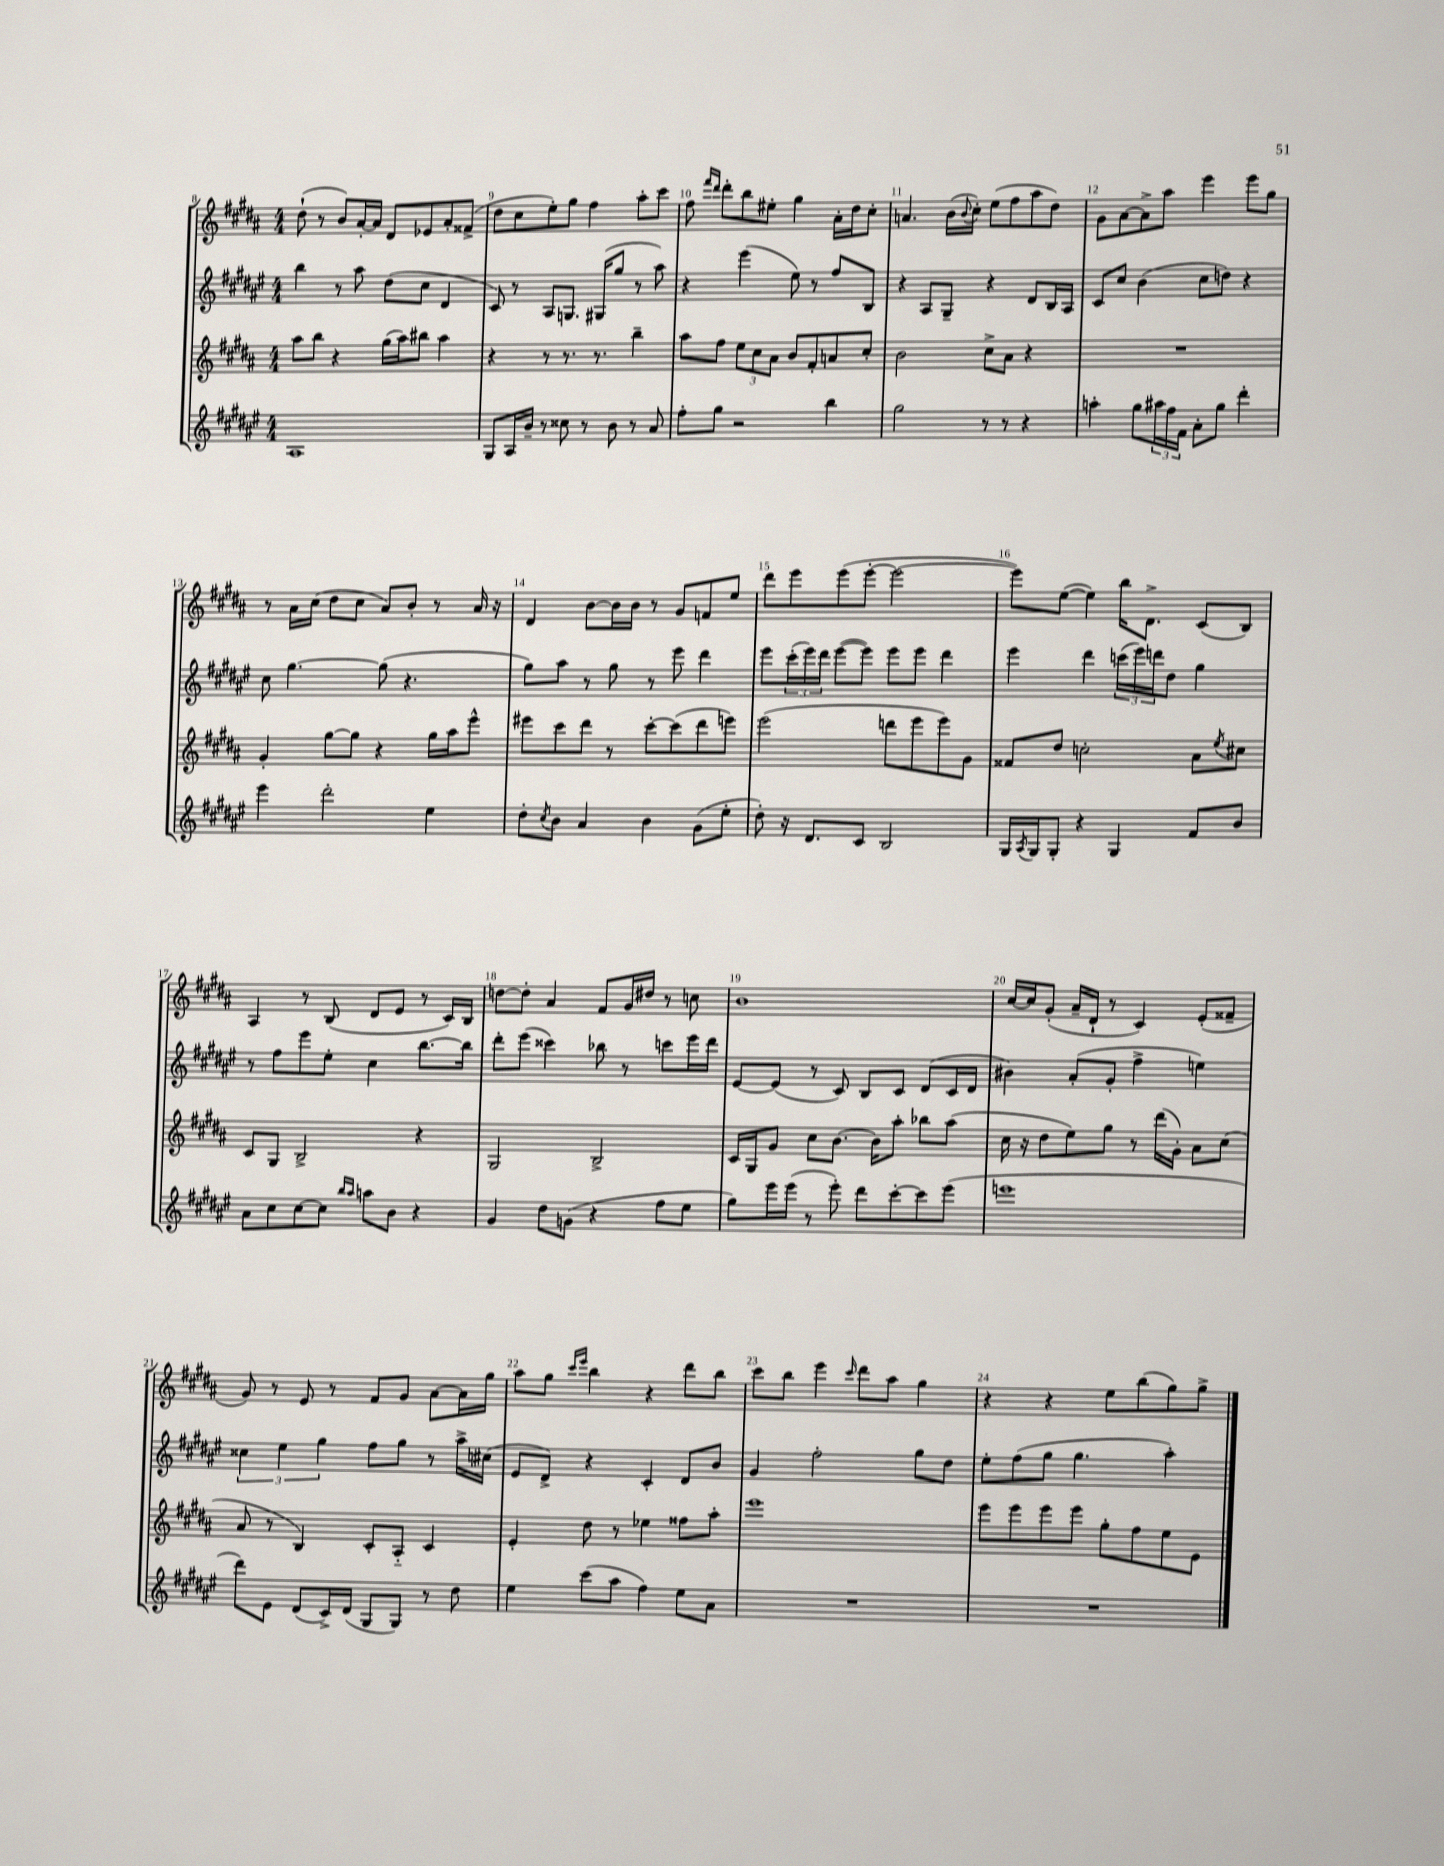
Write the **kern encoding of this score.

**kern	**kern	**kern	**kern
*part4	*part3	*part2	*part1
*staff4	*staff3	*staff2	*staff1
*clefG2	*clefG2	*clefG2	*clefG2
*k[f#c#g#d#a#e#]	*k[f#c#g#d#a#]	*k[f#c#g#d#a#e#]	*k[f#c#g#d#a#]
*M4/4	*M4/4	*M4/4	*M4/4
=8	=8	=8	=8
1A#	8aa#\L	4bb\	(8dd#`\
.	8bb\J	.	8r
.	4r	8r	8b/L)
.	.	8aa#\	[16a#'/L
.	.	.	16a#/JJ]
.	(16gg#\LL	(8dd#\L	8d#/L
.	16aa#\J)	.	.
.	8bb#X\J	8cc#\J	8e-X/
.	4aa#\	4d#/	8a#'/
.	.	.	(8f##X^/J
=9	=9	=9	=9
8G#/L	4r	8c#/)	8dd#\L
16A#/L	.	8r	8cc#\
16b~/JJ	.	.	.
8r	8r	8A#/L	8ee'\)
8cc##X\	8.r	8.Gn/J	8gg#\J
8r	.	.	4ff#\
.	8.r	(16G#X/KL	.
8b\	.	8gg#/J	.
8r	4bb~\	8r	8aa#'\L
8a#/	.	8aa#\)	8ccc#\J
=10	=10	=10	=10
8ff#'\L	8aa#\L	4r	8ff#\
.	.	.	16qqfff#/LL
.	.	.	16qqddd#/JJ
8gg#\J	8ff#\J	.	8ddd#'\L
2r	12ee\L	(4eee#\	8bb\
.	12cc#\	.	.
.	.	.	8ee#X'\J
.	12a#\J	.	.
.	8b/L	8ee#\)	4gg#\
.	8f#'/	8r	.
4bb\	8an/	8ff#/L	16a#'\LL
.	.	.	16dd#\J
.	8cc#'/J	8B/J	8cc#'\J
=11	=11	=11	=11
2gg#\	2b\	4r	4.an/
.	.	8A#/L	.
.	.	8G#~/J	(16b\LL
.	.	.	8qqb/
.	.	.	16cc#'\JJ)
8r	8cc#^\L	4r	(8ee\L
8r	8a#\J	.	8ff#\
4r	4r	8d#/L	8aa#\
.	.	16B/L	8dd#\J)
.	.	16A#/JJ	.
=12	=12	=12	=12
4aan'\	1r	8c#/L	8g#\L
.	.	8cc#/J	[8a#\
8gg#\L	.	(4b\	8a#^\]
24aa#X\L	.	.	8aa#\J
24ff#\	.	.	.
24f#\JJ	.	.	.
8a#'\L	.	8cc#\L	4eee\
8gg#\J	.	8ddn\J)	.
4ddd#'\	.	4r	8eee\L
.	.	.	8gg#\J
!!LO:LB:g=z
=13	=13	=13	=13
4eee#\	4g#'/	8cc#\	8r
.	.	[4.gg#\	16a#\LL
.	.	.	(16cc#\JJ
2ddd#'\	[8gg#\L	.	8dd#\L
.	8gg#\J]	.	8cc#\J
.	4r	(8gg#\]	8a#/L)
.	.	4.r	8b'/J
4ee#\	16gg#\LL	.	8r
.	16aa#\J	.	.
.	8eee^^\J	.	16a#/
.	.	.	16r
=14	=14	=14	=14
8dd#'\L	8eee#X\L	8gg#\L)	4d#/
8qcc#/	.	.	.
8b\J	8ccc#\	8aa#\J	.
4a#/	8ddd#\J	8r	[8b\L
.	8r	8gg#\	16b\L]
.	.	.	16b\JJ
4b\	[8ccc#'\L	8r	8r
.	(8ccc#\]	8eee#\	8g#/L
(8g#\L	8ddd#\	4ddd#\	8fn/
8ee#'\J	8eeen\J)	.	8ee/J
=15	=15	=15	=15
8dd#'\)	(2eee\	8eee#\L	8ddd#\L
16r	.	(24ccc#'\L	8eee\
.	.	24eee#\)	.
8.d#/L	.	.	.
.	.	24ddd#\JJ	.
.	.	([8eee#\L	(8eee\
8c#/J	.	8eee#\J])	[8eee'\J
2B/	8dddn\L	8eee#\L	2eee\_
.	8eee\	8eee#\J	.
.	8eee\)	4ddd#\	.
.	8g#\J	.	.
=16	=16	=16	=16
16G#/LL	8f##X/L	4eee#\	8eee\L])
8qA#/	.	.	.
16G#/J	.	.	.
8G#'/J	8dd#/J	.	([8ee\J
4r	2ccn'\	4ddd#\	4ee\])
4G#/	.	(24cccn\LL	16bb\KL
.	.	24eee#\)	.
.	.	.	8.d#^\J
.	.	24dddn\J	.
.	.	8dd#\J	.
8f#/L	8a#\L	4gg#\	(8c#/L
.	8qee/	.	.
8b/J	8cc#X\J	.	8B/J)
!!LO:LB:g=z
=17	=17	=17	=17
8a#\L	8c#/L	8r	4A#/
8cc#\	8G#/J	8ff#\L	.
[8cc#\	2B^/	8eee#\	8r
8cc#\J]	.	8ee#'\J	(8B/
16qqbb/LL	.	.	.
16qqaa#/JJ	.	.	.
8aan\L	.	4cc#\	8d#/L
8b\J	.	.	8e/J
4r	4r	[8.bb\L	8r
.	.	.	16c#/LL)
.	.	16bb\Jk]	16B/JJ
=18	=18	=18	=18
4g#/	2G#/	8ddd#'\L	[8ddn\L
.	.	(8eee#\J	8dd'\J]
8dd#\L	.	4ccc##X\)	4a#/
(8gn\J	.	.	.
4r	2B^/	8bb-X\	8f#/L
.	.	8r	16g#/L
.	.	.	16dd#X/JJ
8ff#\L	.	8cccn\L	8r
8ee#\J	.	16eee#\L	8ccn\
.	.	16ddd#\JJ	.
=19	=19	=19	=19
8gg#\L)	16c#/LL	[8e#/L	1b
.	16G#/J	.	.
16eee#\L	8g#/J	(8e#/J]	.
(16eee#\JJ	.	.	.
8r	8cc#\L	8r	.
8eee#'\)	[8.b\J	8c#/)	.
8ddd#\L	.	8B/L	.
.	16b\KL]	.	.
[8ccc#'\	8aa#'\J	8c#/J	.
8ccc#\]	8bb-X\L	(8d#/L	.
(8eee#\J	(8aa#\J	16c#/L	.
.	.	16d#/JJ	.
=20	=20	=20	=20
1eeen	16cc#\	4b#X\)	[16cc#/LL
.	16r	.	16cc#/J]
.	8dd#\L	.	(8g#'/J
.	8ee\)	(8a#'/L	16a#~/LL
.	.	.	16d#`/JJ
.	8gg#\J	8g#'/J	8r
.	8r	4ff#^\	4c#/)
.	(16ddd#\LL	.	.
.	16g#'\JJ)	.	.
.	8a#\L	4een\)	(8e'/L
.	(8cc#\J	.	8f##X~/J
!!LO:LB:g=z
=21	=21	=21	=21
8ddd#\L)	8a#/	6cc##X\	8g#/)
8e#\J	8r	.	8r
.	.	6ee#\	.
(8d#/L	4B/)	.	8e/
.	.	6gg#\	.
16c#^/L)	.	.	8r
(16d#/JJ	.	.	.
8G#/L	8c#'/L	8ff#\L	8f#/L
8G#/J)	8A#/J	8gg#\J	8g#/J
8r	4c#/	8r	[8a#\L
8dd#\	.	16aa#^\LL	16a#\L]
.	.	(16cc#X\JJ	16gg#\JJ
=22	=22	=22	=22
4ee#\	4e'/	8e#/L	8aa#\L
.	.	8d#^/J)	8gg#\J
.	.	.	16qqccc#/LL
.	.	.	16qqeee/JJ
(8ccc#\L	8dd#\	4r	4bb\
8aa#\J	8r	.	.
4ff#\)	4ee-X\	4c#'/	4r
8ee#\L	8ff##X\L	8d#/L	8ddd#\L
8a#\J	8aa#'\J	8b/J	8bb\J
=23	=23	=23	=23
1r	1eee	4g#/	8ccc#\L
.	.	.	8bb\J
.	.	2ff#'\	4eee\
.	.	.	16qqccc#/
.	.	.	8ddd#\L
.	.	.	8aa#\J
.	.	8gg#\L	4gg#\
.	.	8dd#\J	.
=24	=24	=24	=24
1r	8eee\L	8ee#'\L	4r
.	8eee\	(8ff#\	.
.	8eee\	8gg#\J	4r
.	8eee\J	4.gg#\	.
.	8gg#'\L	.	8ee\L
.	8ff#\	.	(8bb\
.	8ee\	4aa#'\)	8gg#\)
.	8e\J	.	8gg#^\J
==	==	==	==
*-	*-	*-	*-
